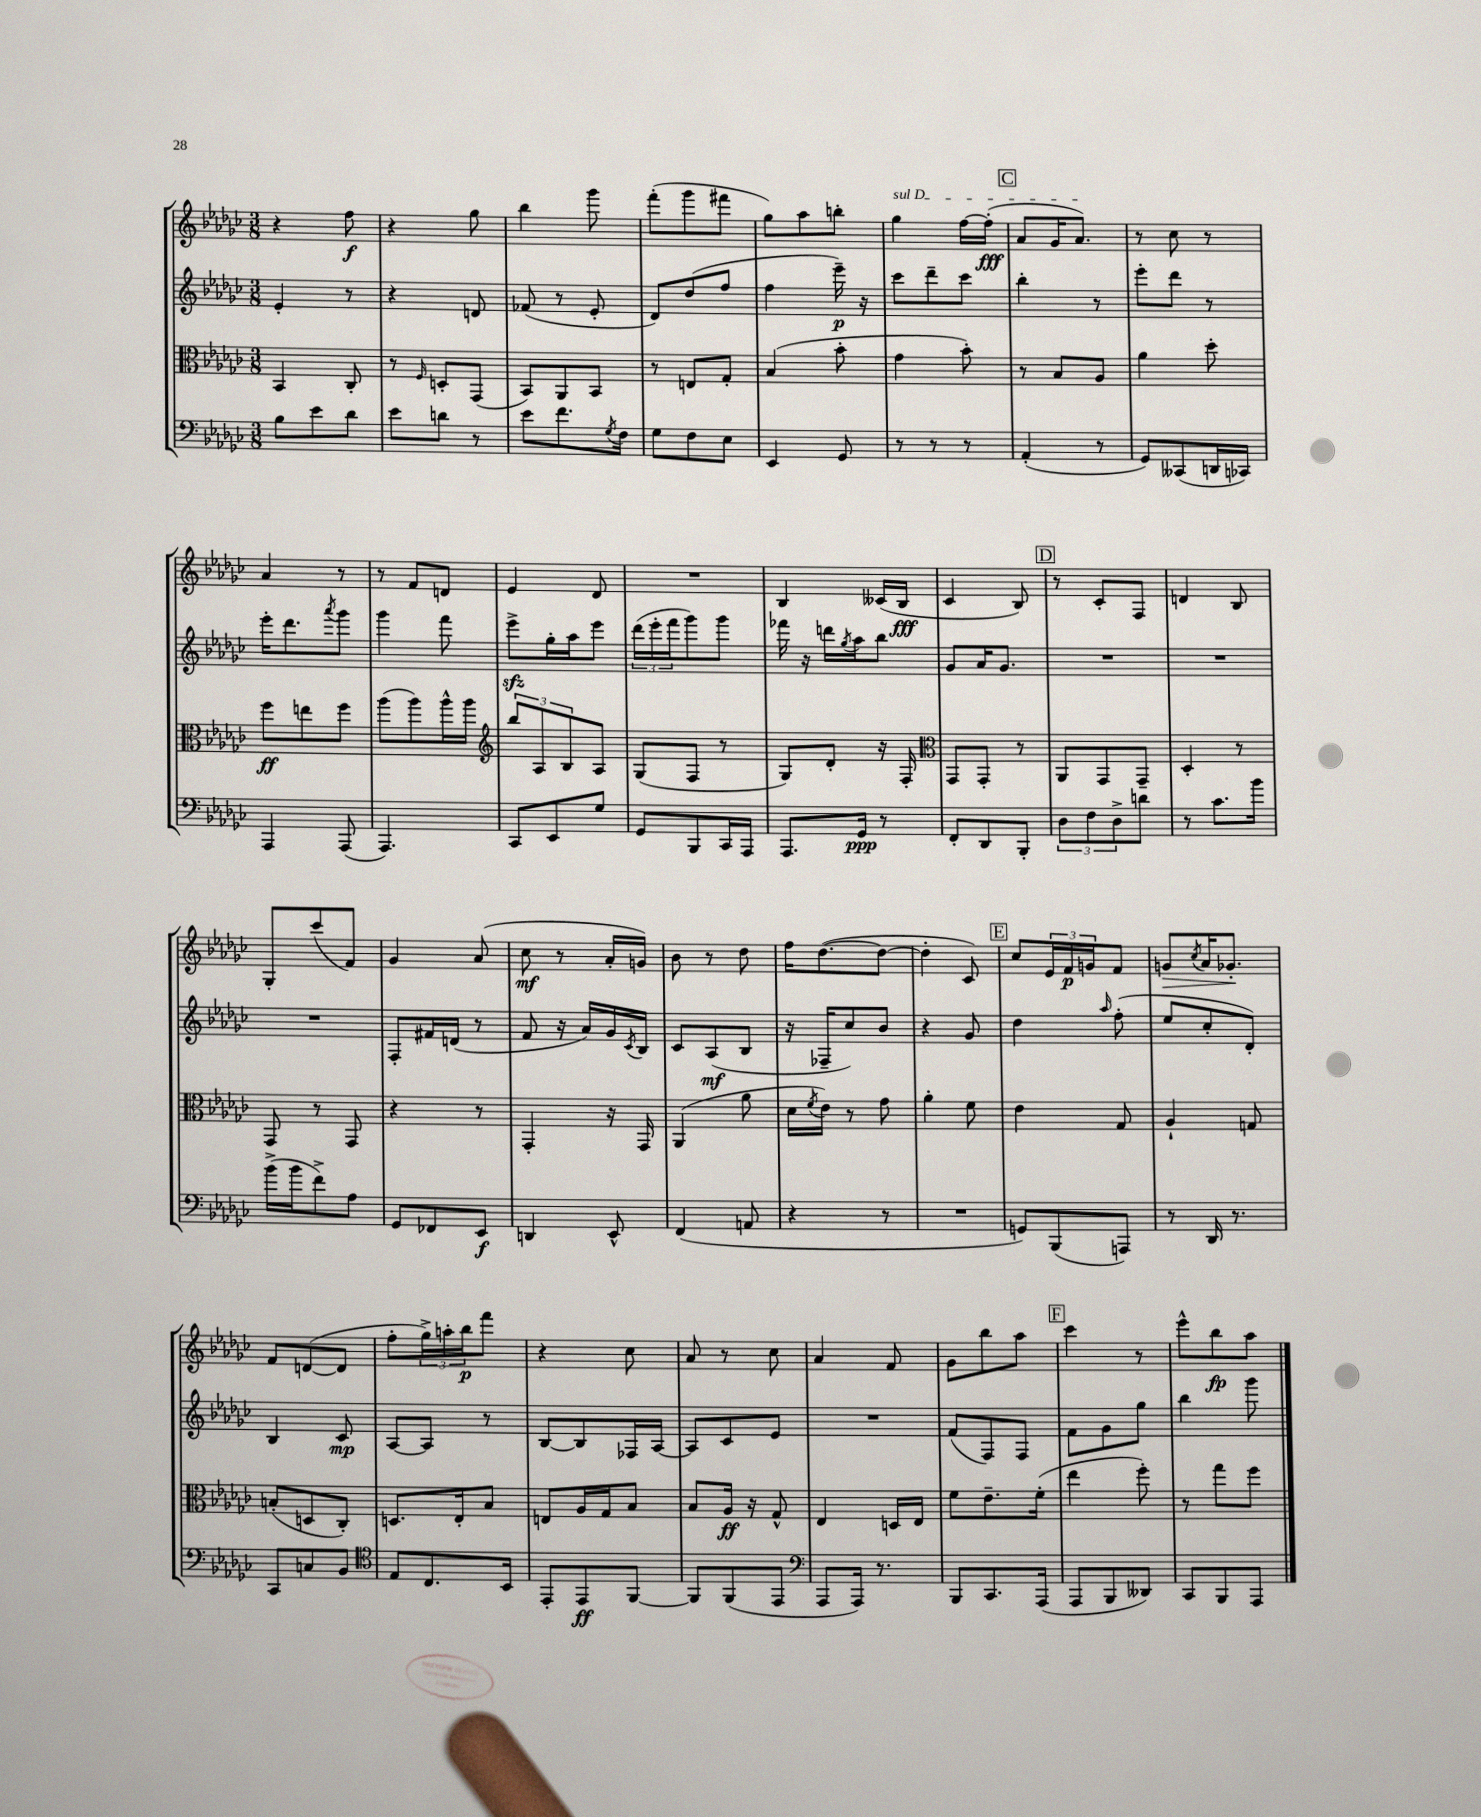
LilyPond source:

<<
\new StaffGroup <<
\new Staff = "s0" {
    \clef treble \key ges \major \numericTimeSignature \time 3/8
    r4 f''8\f |
    r4 ges''8 |
    bes''4 ges'''8 |
    f'''8-.( ges'''8 fis'''8 |
    ges''8) aes''8 b''8-. |
    \once \override TextSpanner.bound-details.left.text = \markup { \italic "sul D" } ges''4\startTextSpan f''16~ f''16-.\fff( |
    \mark \markup { \box "C" } aes'8 ges'16 aes'8.\stopTextSpan) |
    r8 ces''8 r8 |
    aes'4 r8 |
    r8 f'8 d'8 |
    ees'4 des'8 |
    R4. |
    bes4 ceses'16( bes16\fff |
    ces'4 bes8) |
    \mark \markup { \box "D" } r8 ces'8-. f8 |
    d'4 bes8 |
    ges8-. ces'''8( f'8) |
    ges'4 aes'8( |
    ces''8\mf r8 aes'16-. g'16) |
    bes'8 r8 des''8 |
    f''16 des''8.~( des''8~ |
    des''4-. ces'8) |
    \mark \markup { \box "E" } ces''8 \tuplet 3/2 { ees'16 f'16\p g'16 } f'8 |
    g'8\> \acciaccatura { ces''8 } aes'16 ges'8.-.\! |
    f'8 d'8~( d'8 |
    f''8-. \tuplet 3/2 { ges''16->) a''16-. bes''16\p } f'''8 |
    r4 ces''8 |
    aes'8 r8 ces''8 |
    aes'4 f'8 |
    ges'8 bes''8 aes''8 |
    \mark \markup { \box "F" } ces'''4 r8 |
    ees'''8-^ bes''8\fp aes''8 \bar "|." |
}
\new Staff = "s1" {
    \clef treble \key ges \major \numericTimeSignature \time 3/8
    ees'4-. r8 |
    r4 d'8 |
    fes'8( r8 ees'8-. |
    des'8) des''8( f''8 |
    f''4 ees'''16--\p) r16 |
    ces'''8 des'''8-- ces'''8 |
    \mark \markup { \box "C" } bes''4-. r8 |
    ees'''8-. des'''8 r8 |
    ees'''16-. des'''8. \acciaccatura { aes'''8 } ges'''8 |
    ges'''4 f'''8 |
    ees'''8->\sfz ges''16-. aes''16 ees'''8 |
    \tuplet 3/2 { des'''16( ees'''16-. f'''16 } ges'''8) ges'''8 |
    fes'''16 r16 d'''16 \acciaccatura { ges''8 } aes''16 bes''8 |
    ges'8 aes'16 ges'8. |
    \mark \markup { \box "D" } R4. |
    R4. |
    R4. |
    f8-. fis'16 d'16( r8 |
    f'8 r16 aes'16) ges'16 \acciaccatura { ces'8 } bes16 |
    ces'8 aes8\mf( bes8 |
    r16 fes16-- ces''8) bes'8 |
    r4 ges'8 |
    \mark \markup { \box "E" } des''4 \grace { aes''16 } f''8-.( |
    ees''8 ces''8-. des'8-.) |
    bes4 ces'8\mp |
    aes8~ aes8 r8 |
    bes8~ bes8 fes16 aes16~ |
    aes8 ces'8 ees'8 |
    R4. |
    f'8( f8) f8 |
    \mark \markup { \box "F" } f'8 ges'8 ges''8 |
    bes''4 ges'''8 \bar "|." |
}
\new Staff = "s2" {
    \clef alto \key ges \major \numericTimeSignature \time 3/8
    bes,4 ces8-. |
    r8 \grace { f16 } d8-. ges,8( |
    bes,8) aes,8 bes,8 |
    r8 e8 ges8-. |
    bes4( bes'8-. |
    ges'4 bes'8-.) |
    \mark \markup { \box "C" } r8 bes8 aes8 |
    aes'4 des''8-. |
    f''8\ff e''8 f''8 |
    aes''8( aes''8) aes''16-^ aes''16 |
    \clef treble \tuplet 3/2 { bes''8 aes8 bes8 } aes8 |
    ges8( f8 r8 |
    ges8) des'8-. r16 f16-. |
    \clef alto ges,8 ges,8-. r8 |
    \mark \markup { \box "D" } aes,8 ges,8 ges,8-- |
    des4-. r8 |
    ges,8 r8 ges,8 |
    r4 r8 |
    ges,4-. r16 ges,16 |
    aes,4( aes'8 |
    des'16 \acciaccatura { f'8 } ees'16) r8 ges'8 |
    aes'4-. f'8 |
    \mark \markup { \box "E" } ees'4 ges8 |
    aes4-! g8 |
    b8-.( d8 ces8-.) |
    d8. ees16-. bes8 |
    e8 aes16 ges16 bes8 |
    bes8 aes16\ff r16 ges8-^ |
    ees4 d16 ees16 |
    f'8 ees'8.-- f'16-.( |
    \mark \markup { \box "F" } ees''4 f''8-.) |
    r8 ges''8 f''8 \bar "|." |
}
\new Staff = "s3" {
    \clef bass \key ges \major \numericTimeSignature \time 3/8
    bes8 ees'8 des'8 |
    ees'8 d'8 r8 |
    ees'8 f'8. \acciaccatura { ges8 } f16 |
    ges8 f8 ees8 |
    ees,4 ges,8 |
    r8 r8 r8 |
    \mark \markup { \box "C" } aes,4-.( r8 |
    ges,8) ceses,8( d,16 ces,16) |
    aes,,4 aes,,8( |
    aes,,4.) |
    ces,8 ees,8 ges8 |
    ges,8 bes,,8 ces,16 aes,,16 |
    aes,,8. ges,16\ppp r8 |
    f,8-. des,8 bes,,8-. |
    \mark \markup { \box "D" } \tuplet 3/2 { des8 f8 des8-> } d'8 |
    r8 ces'8. bes'16 |
    bes'16->( bes'16 f'8->) aes8 |
    ges,8 fes,8 ees,8\f |
    d,4 ees,8-^ |
    f,4( a,8 |
    r4 r8 |
    R4. |
    \mark \markup { \box "E" } g,8) bes,,8( a,,8) |
    r8 des,16 r8. |
    ces,8 c8 bes,8 |
    \clef tenor ees8 ces8. bes,16 |
    ees,8-. ees,8\ff f,8~ |
    f,8 f,8( ees,8 |
    \clef bass aes,,8 aes,,16) r8. |
    bes,,8 ces,8. aes,,16( |
    \mark \markup { \box "F" } aes,,8 bes,,8 deses,8) |
    ces,8 bes,,8 aes,,8 \bar "|." |
}
>>
>>
\layout { \context { \Score \remove "Bar_number_engraver" } }
